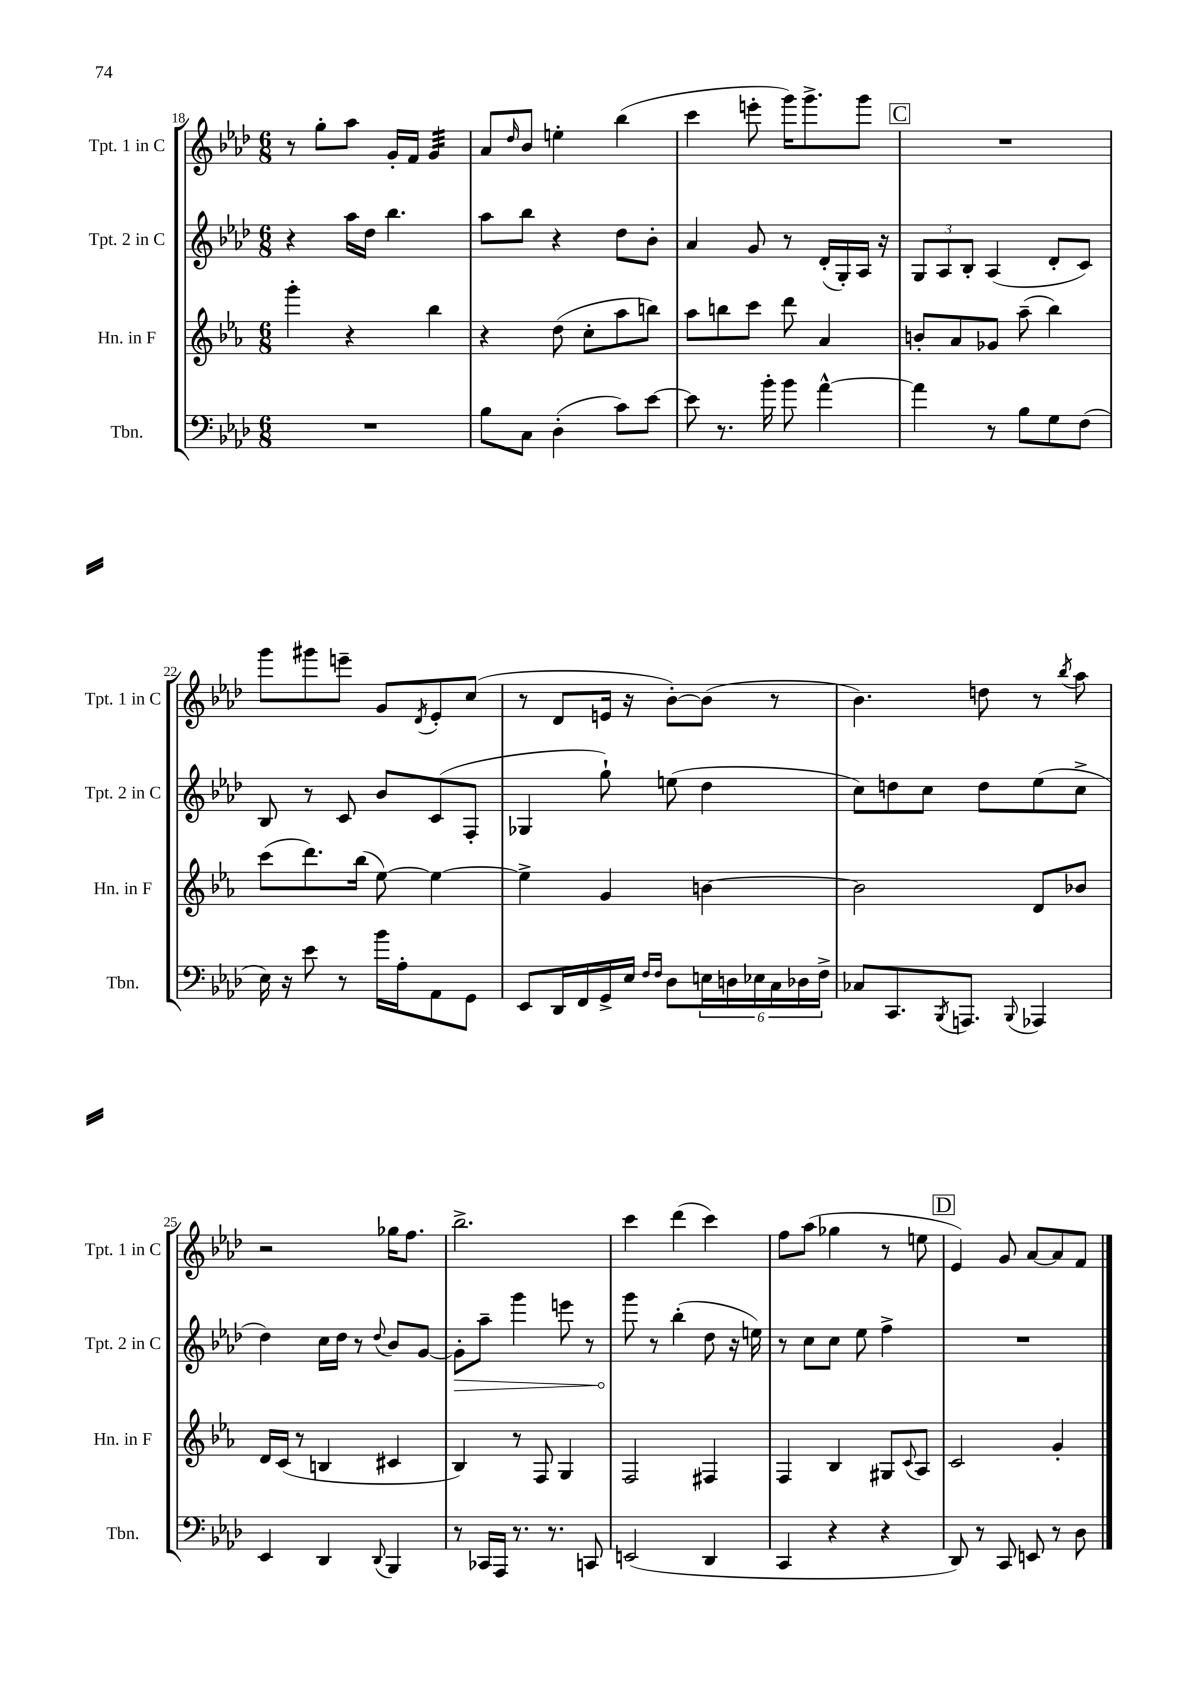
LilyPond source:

<<
\new StaffGroup <<
\new Staff = "s0" \with { instrumentName = "Tpt. 1 in C" shortInstrumentName = "Tpt. 1 in C" } {
    \clef treble \key aes \major \numericTimeSignature \time 6/8
    r8 g''8-. aes''8 g'16-. f'16 g'4:32 |
    aes'8 \grace { des''16 } bes'8 e''4-. bes''4( |
    c'''4 e'''8-. g'''16) g'''8.-> g'''8 |
    \mark \markup { \box "C" } R2. |
    g'''8 gis'''8 e'''8-- g'8 \acciaccatura { des'8 } ees'8-. c''8( |
    r8 des'8 e'16 r16 bes'8~-.) bes'8( r8 |
    bes'4.) d''8 r8 \acciaccatura { bes''8 } aes''8 |
    r2 ges''16 f''8. |
    bes''2.-> |
    c'''4 des'''4( c'''4) |
    f''8 aes''8( ges''4 r8 e''8 |
    \mark \markup { \box "D" } ees'4) g'8 aes'8~ aes'8 f'8 \bar "|." |
}
\new Staff = "s1" \with { instrumentName = "Tpt. 2 in C" shortInstrumentName = "Tpt. 2 in C" } {
    \clef treble \key aes \major \numericTimeSignature \time 6/8
    r4 aes''16 des''16 bes''4. |
    aes''8 bes''8 r4 des''8 bes'8-. |
    aes'4 g'8 r8 des'16-.( g16-.) aes16 r16 |
    \mark \markup { \box "C" } \tuplet 3/2 { g8 aes8 bes8-. } aes4( des'8-. c'8) |
    bes8 r8 c'8 bes'8 c'8( f8-. |
    ges4 g''8-!) e''8( des''4 |
    c''8) d''8 c''8 d''8 ees''8( c''8-> |
    des''4) c''16 des''16 r8 \appoggiatura { des''8 } bes'8 g'8~ |
    \once \override Hairpin.circled-tip = ##t g'8-.\> aes''8-- g'''4 e'''8 r8 |
    g'''8\! r8 bes''4-.( des''8 r16 e''16) |
    r8 c''8 c''8 ees''8 f''4-> |
    \mark \markup { \box "D" } R2. \bar "|." |
}
\new Staff = "s2" \with { instrumentName = "Hn. in F" shortInstrumentName = "Hn. in F" } {
    \clef treble \key ees \major \numericTimeSignature \time 6/8
    g'''4-. r4 bes''4 |
    r4 d''8( c''8-. aes''8 b''8) |
    aes''8 b''8 c'''8 d'''8 aes'4 |
    \mark \markup { \box "C" } b'8-. aes'8 ges'8 aes''8--( bes''4) |
    c'''8( d'''8.) bes''16( ees''8~) ees''4~ |
    ees''4-> g'4 b'4~ |
    b'2 d'8 bes'8 |
    d'16 c'16( r8 b4 cis'4 |
    bes4) r8 f8 g4 |
    f2 fis4 |
    f4 bes4 gis8 \appoggiatura { c'8 } aes8 |
    \mark \markup { \box "D" } c'2 g'4-. \bar "|." |
}
\new Staff = "s3" \with { instrumentName = "Tbn." shortInstrumentName = "Tbn." } {
    \clef bass \key aes \major \numericTimeSignature \time 6/8
    R2. |
    bes8 c8 des4-.( c'8) ees'8~ |
    ees'8 r8. bes'16-. bes'8 aes'4~-^ |
    \mark \markup { \box "C" } aes'4 r8 bes8 g8 f8( |
    ees16) r16 ees'8 r8 bes'16 aes16-. aes,8 g,8 |
    ees,8 des,16 f,16 g,16-> ees16 \grace { f16 f16 } des8 \tuplet 6/4 { e16 d16 ees16 c16 des16 f16-> } |
    ces8 c,8. \acciaccatura { bes,,8 } a,,8. \appoggiatura { bes,,8 } aes,,4 |
    ees,4 des,4 \appoggiatura { des,8 } bes,,4 |
    r8 ces,16 aes,,16 r8. r8. c,8 |
    e,2( des,4 |
    c,4 r4 r4 |
    \mark \markup { \box "D" } des,8) r8 c,8 e,8 r8 des8 \bar "|." |
}
>>
>>
\layout { \context { \Score currentBarNumber = #18 } }
